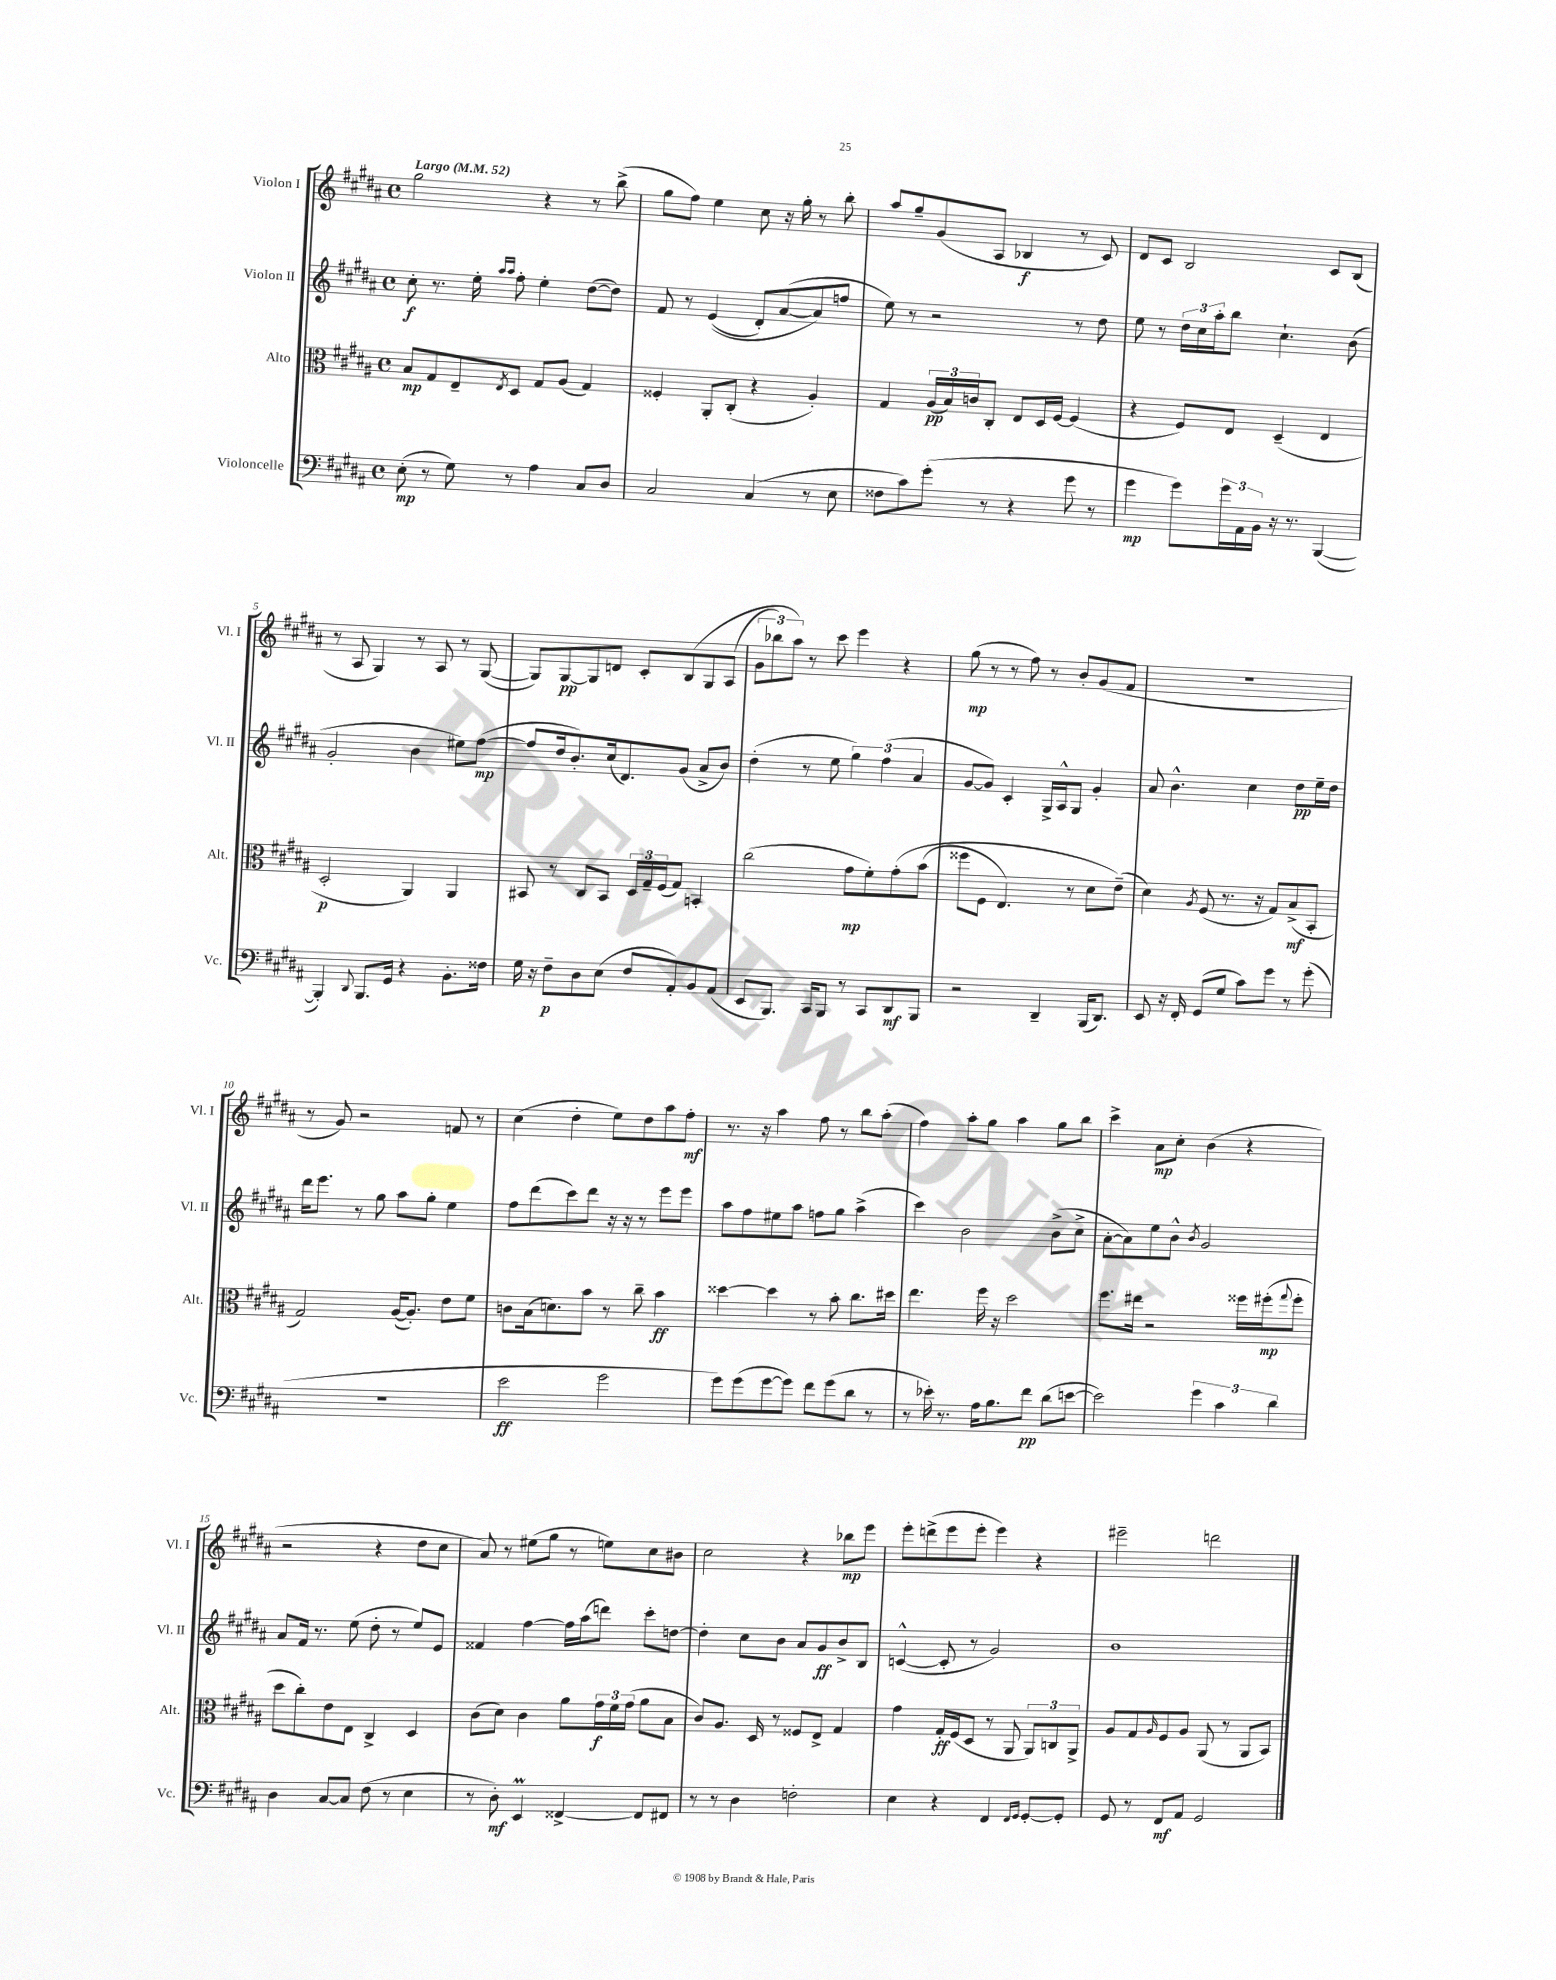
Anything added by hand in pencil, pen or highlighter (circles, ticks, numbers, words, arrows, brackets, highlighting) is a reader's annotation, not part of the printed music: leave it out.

**kern	**dynam	**kern	**dynam	**kern	**dynam	**kern	**dynam
*part4	*part4	*part3	*part3	*part2	*part2	*part1	*part1
*staff4	*staff4	*staff3	*staff3	*staff2	*staff2	*staff1	*staff1
*I"Violoncelle	*	*I"Alto	*	*I"Violon II	*	*I"Violon I	*
*I'Vc.	*	*I'Alt.	*	*I'Vl. II	*	*I'Vl. I	*
*clefF4	*	*clefC3	*	*clefG2	*	*clefG2	*
*k[f#c#g#d#a#]	*	*k[f#c#g#d#a#]	*	*k[f#c#g#d#a#]	*	*k[f#c#g#d#a#]	*
*M4/4	*	*M4/4	*	*M4/4	*	*M4/4	*
*met(c)	*	*met(c)	*	*met(c)	*	*met(c)	*
*MM52	*	*MM52	*	*MM52	*	*MM52	*
=1	=1	=1	=1	=1	=1	=1	=1
!	!	!	!	!	!	!LO:TX:a:B:t=Largo	!
(8E'\	mp	8B/L	mp	8cc#'\	f	2gg#\	.
8r	.	8G#/	.	8.r	.	.	.
8G#\)	.	8E~/	.	.	.	.	.
.	.	.	.	16ee'\	.	.	.
.	.	.	.	16qqaa#/LL	.	.	.
.	.	8qE/	.	16qqaa#/JJ	.	.	.
8r	.	8D#/J	.	8ff#'\	.	.	.
4A#\	.	8G#/L	.	4ee'\	.	4r	.
.	.	(8A#/J	.	.	.	.	.
8C#/L	.	4G#/)	.	([8dd#\L	.	8r	.
8D#/J	.	.	.	8dd#\J])	.	(8bb^\	.
=2	=2	=2	=2	=2	=2	=2	=2
2C#/	.	4F##X'/	.	8f#/	.	8gg#\L	.
.	.	.	.	8r	.	8ff#\J)	.
.	.	8AA#'/L	.	((4e/	.	4ee\	.
.	.	(8C#'/J	.	.	.	.	.
(4C#/	.	4r	.	8d#'/L)	.	8cc#\	.
.	.	.	.	([8a#/	.	16r	.
.	.	.	.	.	.	16gg#'\	.
8r	.	4A#'/)	.	8a#/])	.	8r	.
8E\	.	.	.	8ffn/J	.	8bb'\	.
=3	=3	=3	=3	=3	=3	=3	=3
8F##X\L	.	4G#/	.	8ee\)	.	8aa#/L	.
8c#\)	.	.	.	8r	.	8gg#~/	.
(8g#'\J	.	(24A#/LL	pp	2r	.	(8g#/	.
.	.	24B/)	.	.	.	.	.
.	.	24cn/J	.	.	.	.	.
8r	.	8C#'/J	.	.	.	8A#/J	.
4r	.	8E/L	.	.	.	4B-X/	f
.	.	16D#/L	.	.	.	.	.
.	.	[16F#/JJ	.	.	.	.	.
8g#\	.	(4F#/]	.	8r	.	8r	.
8r	.	.	.	8dd#\	.	8c#/)	.
=4	=4	=4	=4	=4	=4	=4	=4
4g#\	mp	4r	.	8ee\	.	8d#/L	.
.	.	.	.	8r	.	8c#/J	.
8g#\L)	.	8F#/L)	.	24dd#\LL	.	2B/	.
.	.	.	.	24cc#\	.	.	.
.	.	.	.	24aa#'\J	.	.	.
24g#\L	.	8E/J	.	8bb\J	.	.	.
24AA#\	.	.	.	.	.	.	.
24BB\JJ	.	.	.	.	.	.	.
16r	.	(4D#~/	.	4.cc#`\	.	.	.
8.r	.	.	.	.	.	.	.
([4BBB/	.	4E/	.	.	.	8c#/L	.
.	.	.	.	(8b\	.	(8B/J	.
!!LO:LB:g=z
=5	=5	=5	=5	=5	=5	=5	=5
4BBB'/])	.	2D#'/	p	2g#'/	.	8r	.
.	.	.	.	.	.	8A#/	.
8qqDD#/	.	.	.	.	.	.	.
8.BBB/L	.	.	.	.	.	4G#/)	.
16GG#/Jk	.	.	.	.	.	.	.
4r	.	4AA#/)	.	4b\	.	8r	.
.	.	.	.	.	.	8A#/	.
8.BB'\L	.	4AA#/	.	8ee#X\L)	.	8r	.
.	.	.	.	([8ff#\J	mp	([8G#/	.
16F##X\Jk	.	.	.	.	.	.	.
=6	=6	=6	=6	=6	=6	=6	=6
16G#\	.	8BB#X/	.	8ff#/L]	.	8G#/L])	.
16r	.	.	.	.	.	.	.
8F#~\L	p	8r	.	16dd#/k	.	[8G#/	pp
.	.	.	.	8.b'/)	.	.	.
8D#\	.	8C#/L	.	.	.	8G#/]	.
(8E\J	.	8BB#/J	.	(16cc#/k	.	8dn/J	.
.	.	.	.	8.d#/)	.	.	.
8F#/L	.	24D#/LL	.	.	.	8c#'/L	.
.	.	24G#~/	.	.	.	.	.
.	.	(24F#/J	.	.	.	.	.
8AA#'/)	.	8G#/J)	.	(8g#/J	.	(8B/	.
8BB/	.	4BBn'/	.	8a#^/L	.	8G#/	.
(8AA#/J	.	.	.	8b/J)	.	(8A#/J	.
=7	=7	=7	=7	=7	=7	=7	=7
8EE/L	.	(2cc#\	.	(4dd#'\	.	12g#\L	.
.	.	.	.	.	.	12bb-X\)	.
8.BBB/J)	.	.	.	.	.	.	.
.	.	.	.	.	.	12aa#\J)	.
.	.	.	.	8r	.	8r	.
16CC#/KL	.	.	.	.	.	.	.
8BBB/J	.	.	.	8ee\	.	8ccc#\	.
8r	.	8g#\L	mp	6gg#\)	.	4eee\	.
8CC#/L	.	8f#'\)	.	.	.	.	.
.	.	.	.	(6ff#\	.	.	.
8DD#/	mf	(8g#'\	.	.	.	4r	.
.	.	.	.	6a#/	.	.	.
8BBB/J	.	(8b\J	.	.	.	.	.
=8	=8	=8	=8	=8	=8	=8	=8
2r	.	8ff##X\L	.	[8g#/L	.	(8gg#\	mp
.	.	8F#\J	.	8g#/J])	.	8r	.
.	.	4.E/)	.	4c#'/	.	8r	.
.	.	.	.	.	.	8ff#\)	.
4DD#~/	.	.	.	16G#^/LL	.	8r	.
.	.	.	.	16A#^^/J	.	.	.
.	.	8r	.	8G#/J	.	8b'/L	.
(16BBB/KL	.	8d#\L	.	4g#'/	.	(8g#/	.
8.DD#/J)	.	.	.	.	.	.	.
.	.	(8e~\J)	.	.	.	8f#/J	.
=9	=9	=9	=9	=9	=9	=9	=9
8EE/	.	4d#\)	.	8a#/	.	1r	.
16r	.	.	.	4.b^^\	.	.	.
16FF#'/	.	.	.	.	.	.	.
.	.	8qA#/	.	.	.	.	.
(8GG#/L	.	(8F#/	.	.	.	.	.
8G#/J	.	8.r	.	.	.	.	.
8c#\L)	.	.	.	4cc#\	.	.	.
.	.	16r	.	.	.	.	.
8g#\J	.	8G#/L)	.	.	.	.	.
8r	.	(8B^/	mf	8dd#\L	pp	.	.
(8g#'\	.	8BB'/J	.	16ee~\L	.	.	.
.	.	.	.	16dd#\JJ	.	.	.
!!LO:LB:g=z
=10	=10	=10	=10	=10	=10	=10	=10
1r	.	2G#/)	.	16ddd#\KL	.	8r	.
.	.	.	.	8.eee\J	.	.	.
.	.	.	.	.	.	8g#/)	.
.	.	.	.	8r	.	2r	.
.	.	.	.	8gg#\	.	.	.
.	.	([16A#/KL	.	8aa#\L	.	.	.
.	.	8.A#'/J])	.	.	.	.	.
.	.	.	.	8gg#'\J	.	.	.
.	.	8e\L	.	4ee\	.	8fn/	.
.	.	8f#\J	.	.	.	8r	.
=11	=11	=11	=11	=11	=11	=11	=11
2e\	ff	8cn\L	.	8ff#\L	.	(4cc#\	.
.	.	(16B\k	.	(8ddd#\	.	.	.
.	.	8.dn\)	.	.	.	.	.
.	.	.	.	8ccc#\)	.	4dd#'\	.
.	.	8b\J	.	8ddd#\J	.	.	.
2g#\	.	8r	.	16r	.	8ee\L)	.
.	.	.	.	16r	.	.	.
.	.	8cc#~\	.	8r	.	8dd#\	.
.	.	4b\	ff	8eee\L	.	8aa#\	.
.	.	.	.	8eee\J	.	8ff#'\J	mf
=12	=12	=12	=12	=12	=12	=12	=12
8g#\L)	.	[4dd##X\	.	8aa#\L	.	8.r	.
(8g#\	.	.	.	8ff#\	.	.	.
.	.	.	.	.	.	16r	.
[8g#\	.	4dd##\]	.	8ee#X\	.	4aa#\	.
8g#\J])	.	.	.	8aa#\J	.	.	.
8f#\L	.	8r	.	8ffn\L	.	8ff#\	.
(8g#\	.	8b'\	.	8gg#\J	.	8r	.
8d#\J	.	8.cc#\L	.	(4aa#^\	.	8bb\L	.
8r	.	.	.	.	.	(8aa#'\J	.
.	.	16dd#X\Jk	.	.	.	.	.
=13	=13	=13	=13	=13	=13	=13	=13
8r	.	4.ee\	.	4ccc#\)	.	4ff#\)	.
16e-X'\)	.	.	.	.	.	.	.
8.r	.	.	.	.	.	.	.
.	.	.	.	2b\	.	8aa#'\L	.
16A#\KL	.	16ff#\	.	.	.	8gg#\J	.
8.B\	.	16r	.	.	.	.	.
.	.	2dd#\	.	.	.	4aa#\	.
8f#\J	pp	.	.	.	.	.	.
(8d#\L	.	.	.	(8b^\L	.	8gg#\L	.
[8en\J	.	.	.	8cc#^\J	.	8bb\J	.
=14	=14	=14	=14	=14	=14	=14	=14
2e\])	.	8.ff#\L	.	[8a#'\L	.	4ccc#^\	.
.	.	.	.	8a#\])	.	.	.
.	.	16ee#X\Jk	.	.	.	.	.
.	.	2r	.	8ee\	.	8a#\L	mp
.	.	.	.	8b^^\J	.	8cc#'\J	.
.	.	.	.	8qb/	.	.	.
6g#\	.	.	.	2g#/	.	(4b\	.
6c#\	.	.	.	.	.	.	.
.	.	16ff##X\LL	.	.	.	4r	.
.	.	(16ff#X'\J	mp	.	.	.	.
6d#\	.	.	.	.	.	.	.
.	.	8qqgg#/	.	.	.	.	.
.	.	8ff#'\J	.	.	.	.	.
!!LO:LB:g=z
=15	=15	=15	=15	=15	=15	=15	=15
4D#\	.	8dd#\L	.	8a#/L	.	2r	.
.	.	8cc#'\)	.	16f#/Jk	.	.	.
.	.	.	.	8.r	.	.	.
[8C#/L	.	8e\	.	.	.	.	.
8C#/J]	.	8E\J	.	(8ee\	.	.	.
(8F#\	.	4C#^/	.	8dd#'\	.	4r	.
8r	.	.	.	8r	.	.	.
4E\	.	4D#/	.	8ee/L)	.	8dd#\L	.
.	.	.	.	8e/J	.	8cc#\J	.
=16	=16	=16	=16	=16	=16	=16	=16
8r	.	(8c#\L	.	4f##X/	.	8a#/)	.
8D#'\)	mf	8d#\J)	.	.	.	8r	.
4EEM/	.	4c#\	.	[4ff#\	.	(8ee#X\L	.
.	.	.	.	.	.	8gg#\J	.
[4FF##X^/	.	8a#\L	.	16ff#\LL]	.	8r	.
.	.	.	.	(16aa#\J	.	.	.
.	.	24g#\L	f	8dddn\J)	.	8een\L)	.
.	.	24f#\	.	.	.	.	.
.	.	(24g#\JJ	.	.	.	.	.
8FF##/L]	.	8a#\L	.	8ccc#'\L	.	8cc#\	.
8FF#X/J	.	8B\J	.	[8ddn\J	.	8b#X\J	.
=17	=17	=17	=17	=17	=17	=17	=17
8r	.	8c#/L)	.	4dd'\]	.	2cc#\	.
8r	.	8.A#/J	.	.	.	.	.
4D#\	.	.	.	8cc#\L	.	.	.
.	.	16D#/	.	.	.	.	.
.	.	8r	.	8b\J	.	.	.
2Fn'\	.	8F##X/L	.	8a#/L	.	4r	.
.	.	8E^/J	.	8g#/	ff	.	.
.	.	4G#/	.	8b^/	.	8bb-X\L	mp
.	.	.	.	8B/J	.	8eee\J	.
=18	=18	=18	=18	=18	=18	=18	=18
4E\	.	4g#\	.	([4cn^^/	.	8eee'\L	.
.	.	.	.	.	.	(8dddn^\	.
4r	.	16G#'/LL	ff	8c'/]	.	8eee\	.
.	.	(16F#/J	.	.	.	.	.
.	.	8D#/J	.	8r	.	8eee'\J	.
4FF#/	.	8r	.	2g#/)	.	4eee\)	.
.	.	8AA#/	.	.	.	.	.
16qqFF#/LL	.	.	.	.	.	.	.
16qqGG#/JJ	.	.	.	.	.	.	.
[8GG#'/L	.	12AA#/L)	.	.	.	4r	.
.	.	12Cn/	.	.	.	.	.
8GG#'/J]	.	.	.	.	.	.	.
.	.	12AA#^/J	.	.	.	.	.
=19	=19	=19	=19	=19	=19	=19	=19
8GG#/	.	8A#/L	.	1b	.	2eee#X~\	.
8r	.	8G#/	.	.	.	.	.
.	.	16qqA#/	.	.	.	.	.
8FF#/L	mf	8F#/	.	.	.	.	.
8AA#/J	.	8A#/J	.	.	.	.	.
2GG#/	.	(8AA#/	.	.	.	2dddn\	.
.	.	8r	.	.	.	.	.
.	.	8AA#/L	.	.	.	.	.
.	.	8BB/J)	.	.	.	.	.
==	==	==	==	==	==	==	==
*-	*-	*-	*-	*-	*-	*-	*-
